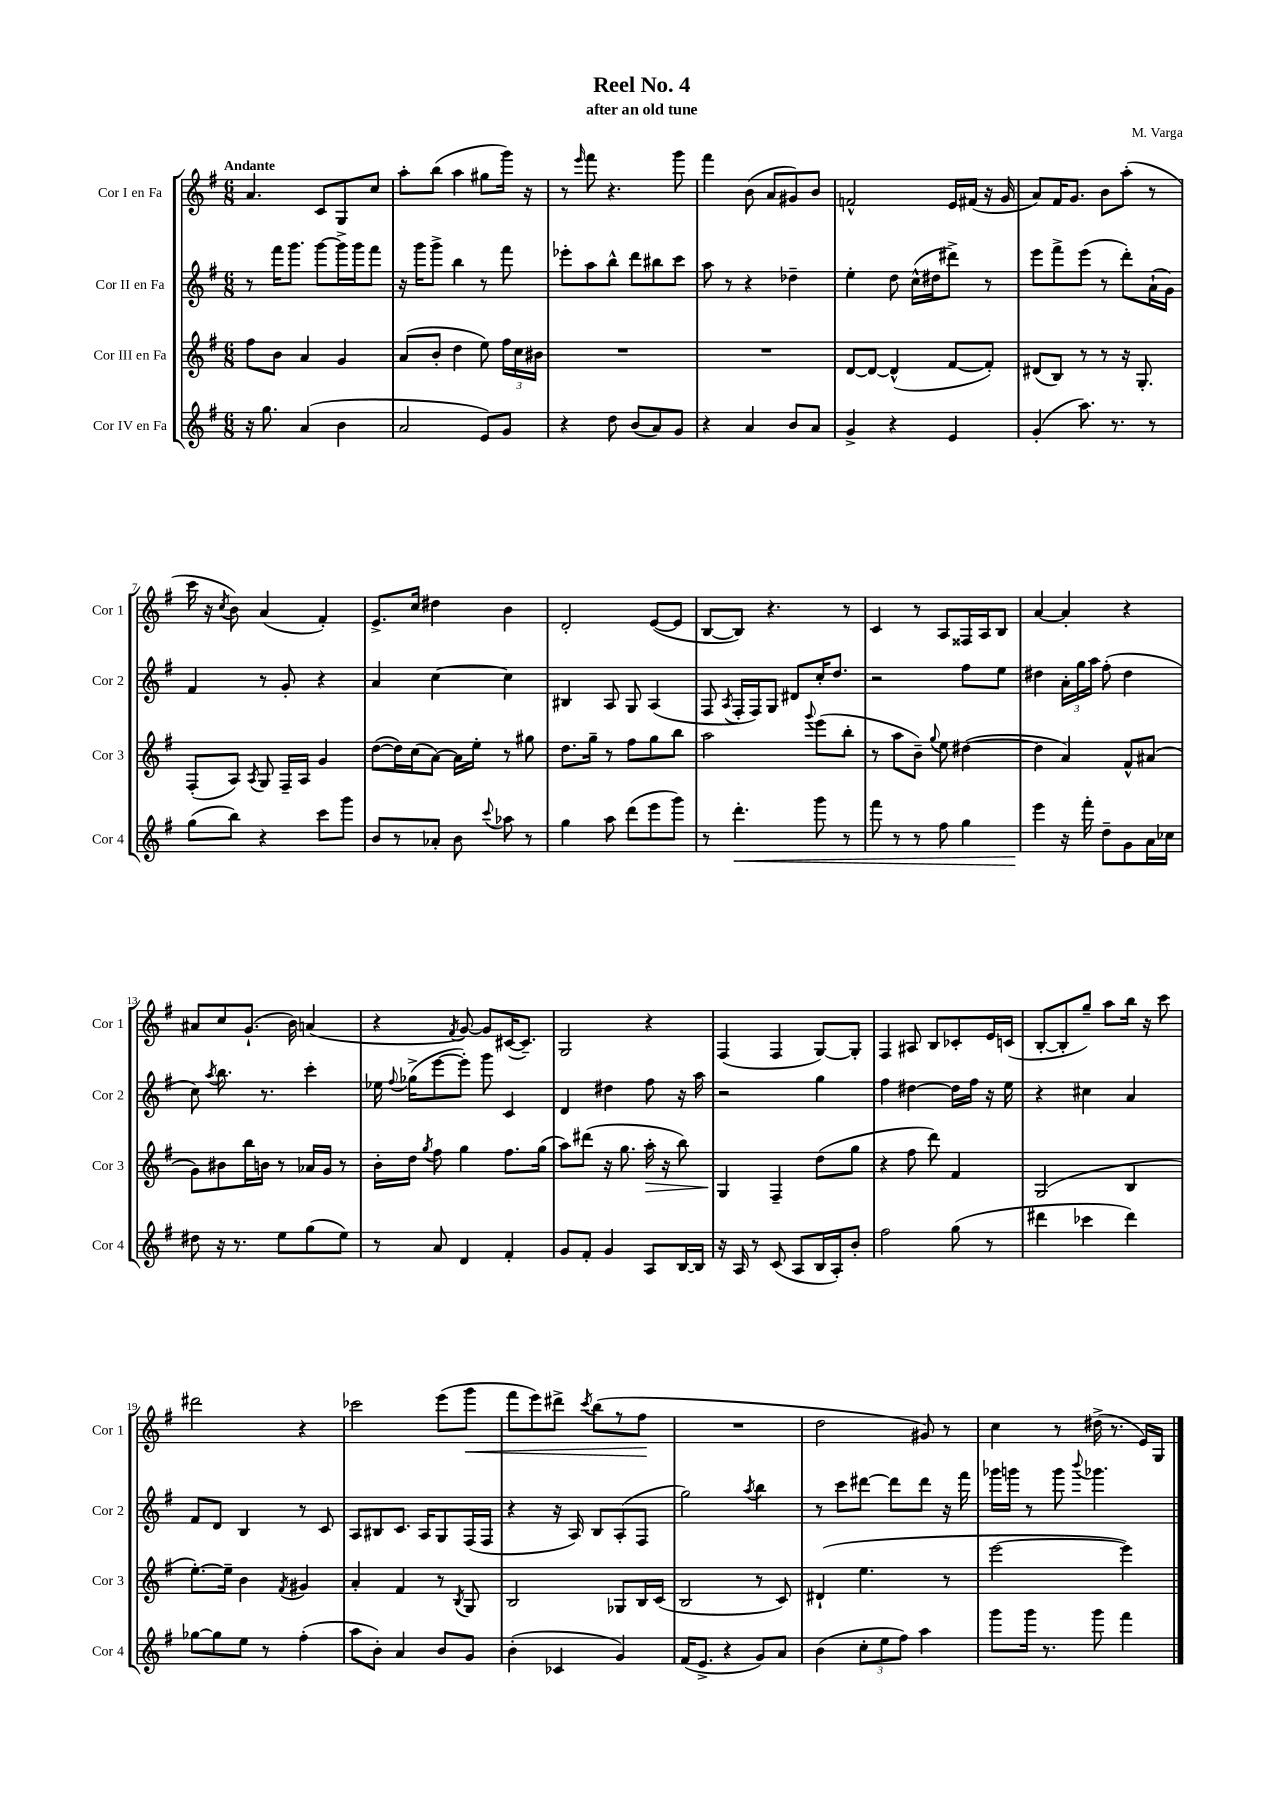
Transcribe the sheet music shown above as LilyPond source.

\header { title = "Reel No. 4" composer = "M. Varga" subtitle = "after an old tune" }
<<
\new StaffGroup <<
\new Staff = "s0" \with { instrumentName = "Cor I en Fa" shortInstrumentName = "Cor 1" } {
    \clef treble \key g \major \numericTimeSignature \time 6/8 \tempo "Andante"
    \autoBeamOff a'4. c'8[ g8 c''8] |
    a''8[-. b''8]( a''4 gis''8[ g'''16]) r16 |
    r8 \grace { e'''16 } fis'''8 r4. g'''8 |
    fis'''4 b'8( a'8[ gis'8) b'8] |
    f'2-^ e'16[ fis'16]( r16 g'16 |
    a'8[) fis'16 g'8.] b'8[ a''8]-.( r8 |
    c'''16 r16 \acciaccatura { c''8 } b'8) a'4( fis'4-.) |
    e'8.[-> c''16] dis''4 b'4 |
    d'2-. e'8[~( e'8] |
    b8[~ b8]) r4. r8 |
    c'4 r8 a8[ fisis16 a16 b8] |
    a'4~ a'4-. r4 |
    ais'8[ c''8 g'8.]-!( b'16) a'4( |
    r4 \acciaccatura { fis'8 } g'8~) g'8[ cis'16~( cis'8.]--) |
    g2 r4 |
    fis4( fis4 g8[~) g8]-. |
    fis4 ais8 b8[ ces'8-. e'16 c'16]( |
    b8[~-. b8-. g''8]--) a''8[ b''16] r16 c'''8 |
    dis'''2 r4 |
    ces'''2 e'''8[( g'''8]\< |
    fis'''8[ e'''8) dis'''8]-> \acciaccatura { c'''8 } b''8[( r8 fis''8]\! |
    R2. |
    d''2 gis'8) r8 |
    c''4 r8 dis''16->( r8. e'16[) g16] \bar "|." |
}
\new Staff = "s1" \with { instrumentName = "Cor II en Fa" shortInstrumentName = "Cor 2" } {
    \clef treble \key g \major \numericTimeSignature \time 6/8
    \autoBeamOff r8 fis'''16[ g'''8.] g'''8[~ g'''16-> g'''16 fis'''8] |
    r16 g'''16[ g'''8]-> b''4 r8 fis'''8 |
    ees'''8[-. a''8 b''8]-^ d'''8[ bis''8 c'''8] |
    a''8 r8 r4 des''4-- |
    e''4-. d''8 c''16[-^( dis''16 dis'''8]->) r8 |
    e'''8[ fis'''8-> e'''8]( r8 d'''8[-.) a'16-!( g'16]) |
    fis'4 r8 g'8-. r4 |
    a'4 c''4~ c''4 |
    bis4 a8 g8 a4( |
    fis8 \acciaccatura { a8 } fis16[-. fis16) g8] dis'8[ c''16-. d''8.] |
    r2 fis''8[ e''8] |
    dis''4 \tuplet 3/2 { a'16[-. g''16 a''16] } fis''8-.( dis''4 |
    c''8) \acciaccatura { a''8 } b''8. r8. c'''4-. |
    ees''16 \appoggiatura { fis''8 } ges''16[->( e'''8~ e'''8]-.) g'''8 c'4 |
    d'4 dis''4 fis''8 r16 a''16 |
    r2 g''4 |
    fis''4 dis''4~ dis''16[ fis''16] r16 e''16 |
    r4 cis''4 a'4 |
    fis'8[ d'8] b4 r8 c'8 |
    a8[ bis8 c'8.] a16[ g8 fis16( fis16] |
    r4 r16 a16) b8[ a8-.( fis8] |
    g''2) \acciaccatura { a''8 } b''4 |
    r8 c'''8[ dis'''8]~ dis'''8[ dis'''8] r16 fis'''16 |
    ges'''16[ g'''16] r8 g'''8 \appoggiatura { b'''8 } ges'''4. \bar "|." |
}
\new Staff = "s2" \with { instrumentName = "Cor III en Fa" shortInstrumentName = "Cor 3" } {
    \clef treble \key g \major \numericTimeSignature \time 6/8
    \autoBeamOff fis''8[ b'8] a'4 g'4 |
    a'8[( b'8]-. d''4 e''8) \tuplet 3/2 { fis''16[ c''16 bis'16] } |
    R2. |
    R2. |
    d'8[~ d'8]~ d'4-^( fis'8[~ fis'8]-.) |
    dis'8[( b8]) r8 r8 r16 g8.-. |
    fis8[-.( a8]) \acciaccatura { a8 } g8 fis16[-- a16] g'4 |
    d''8[~( d''16) c''16( a'8]~) a'16[ e''16]-. r8 gis''8 |
    d''8.[ g''16]-- r8 fis''8[ g''8 b''8] |
    a''2 \appoggiatura { g'''8 } e'''8[( b''8]-. |
    r8 a''8[ b'8]--) \appoggiatura { g''8 } e''8 dis''4~( |
    dis''4 a'4) fis'8[-^ ais'8]( |
    g'8[) bis'8 b''16 b'16] r8 aes'16[ g'16] r8 |
    b'16[-. d''16] \acciaccatura { g''8 } fis''8 g''4 fis''8.[ g''16]( |
    a''8[) dis'''8]( r16 g''8. a''16-.\> r16 b''8) |
    g4\! fis4-- d''8[( g''8] |
    r4 fis''8 d'''8) fis'4 |
    g2( b4 |
    e''8.[~-.) e''16]-- b'4 \acciaccatura { fis'8 } gis'4 |
    a'4-. fis'4 r8 \acciaccatura { b8 } g8 |
    b2 ges8[ b16 c'16]( |
    b2 r8 c'8) |
    dis'4-!( e''4. r8 |
    e'''2~ e'''4) \bar "|." |
}
\new Staff = "s3" \with { instrumentName = "Cor IV en Fa" shortInstrumentName = "Cor 4" } {
    \clef treble \key g \major \numericTimeSignature \time 6/8
    \autoBeamOff r16 g''8. a'4( b'4 |
    a'2 e'8[) g'8] |
    r4 d''8 b'8[( a'8) g'8] |
    r4 a'4 b'8[ a'8] |
    g'4-> r4 e'4 |
    g'4-.( a''8.) r8. r8 |
    g''8[( b''8]) r4 c'''8[ g'''8] |
    b'8[ r8 aes'8]-. b'8 \appoggiatura { c'''8 } aes''8 r8 |
    g''4 a''8 d'''8[( e'''8 g'''8]) |
    r8 d'''4.-.\< g'''8 r8 |
    fis'''8 r8 r8 fis''8 g''4 |
    e'''4\! r16 fis'''16-. d''8[-- g'8 a'16 ces''16] |
    dis''8 r16 r8. e''8[ g''8( e''8]) |
    r8 a'8 d'4 fis'4-. |
    g'8[ fis'8]-. g'4 a8[ b16~ b16] |
    r16 a16 r8 c'8( a8[ b16 a16-.) b'8]-. |
    fis''2 g''8( r8 |
    dis'''4 ces'''4 dis'''4) |
    ges''8[~ ges''8 e''8] r8 fis''4-.( |
    a''8[ b'8]-.) a'4 b'8[ g'8] |
    b'4-.( ces'4 g'4) |
    fis'16[( e'8.]-> r4 g'8[) a'8] |
    b'4( \tuplet 3/2 { c''8[-. e''8 fis''8]) } a''4 |
    g'''8[ g'''16] r8. g'''8 fis'''4 \bar "|." |
}
>>
>>
